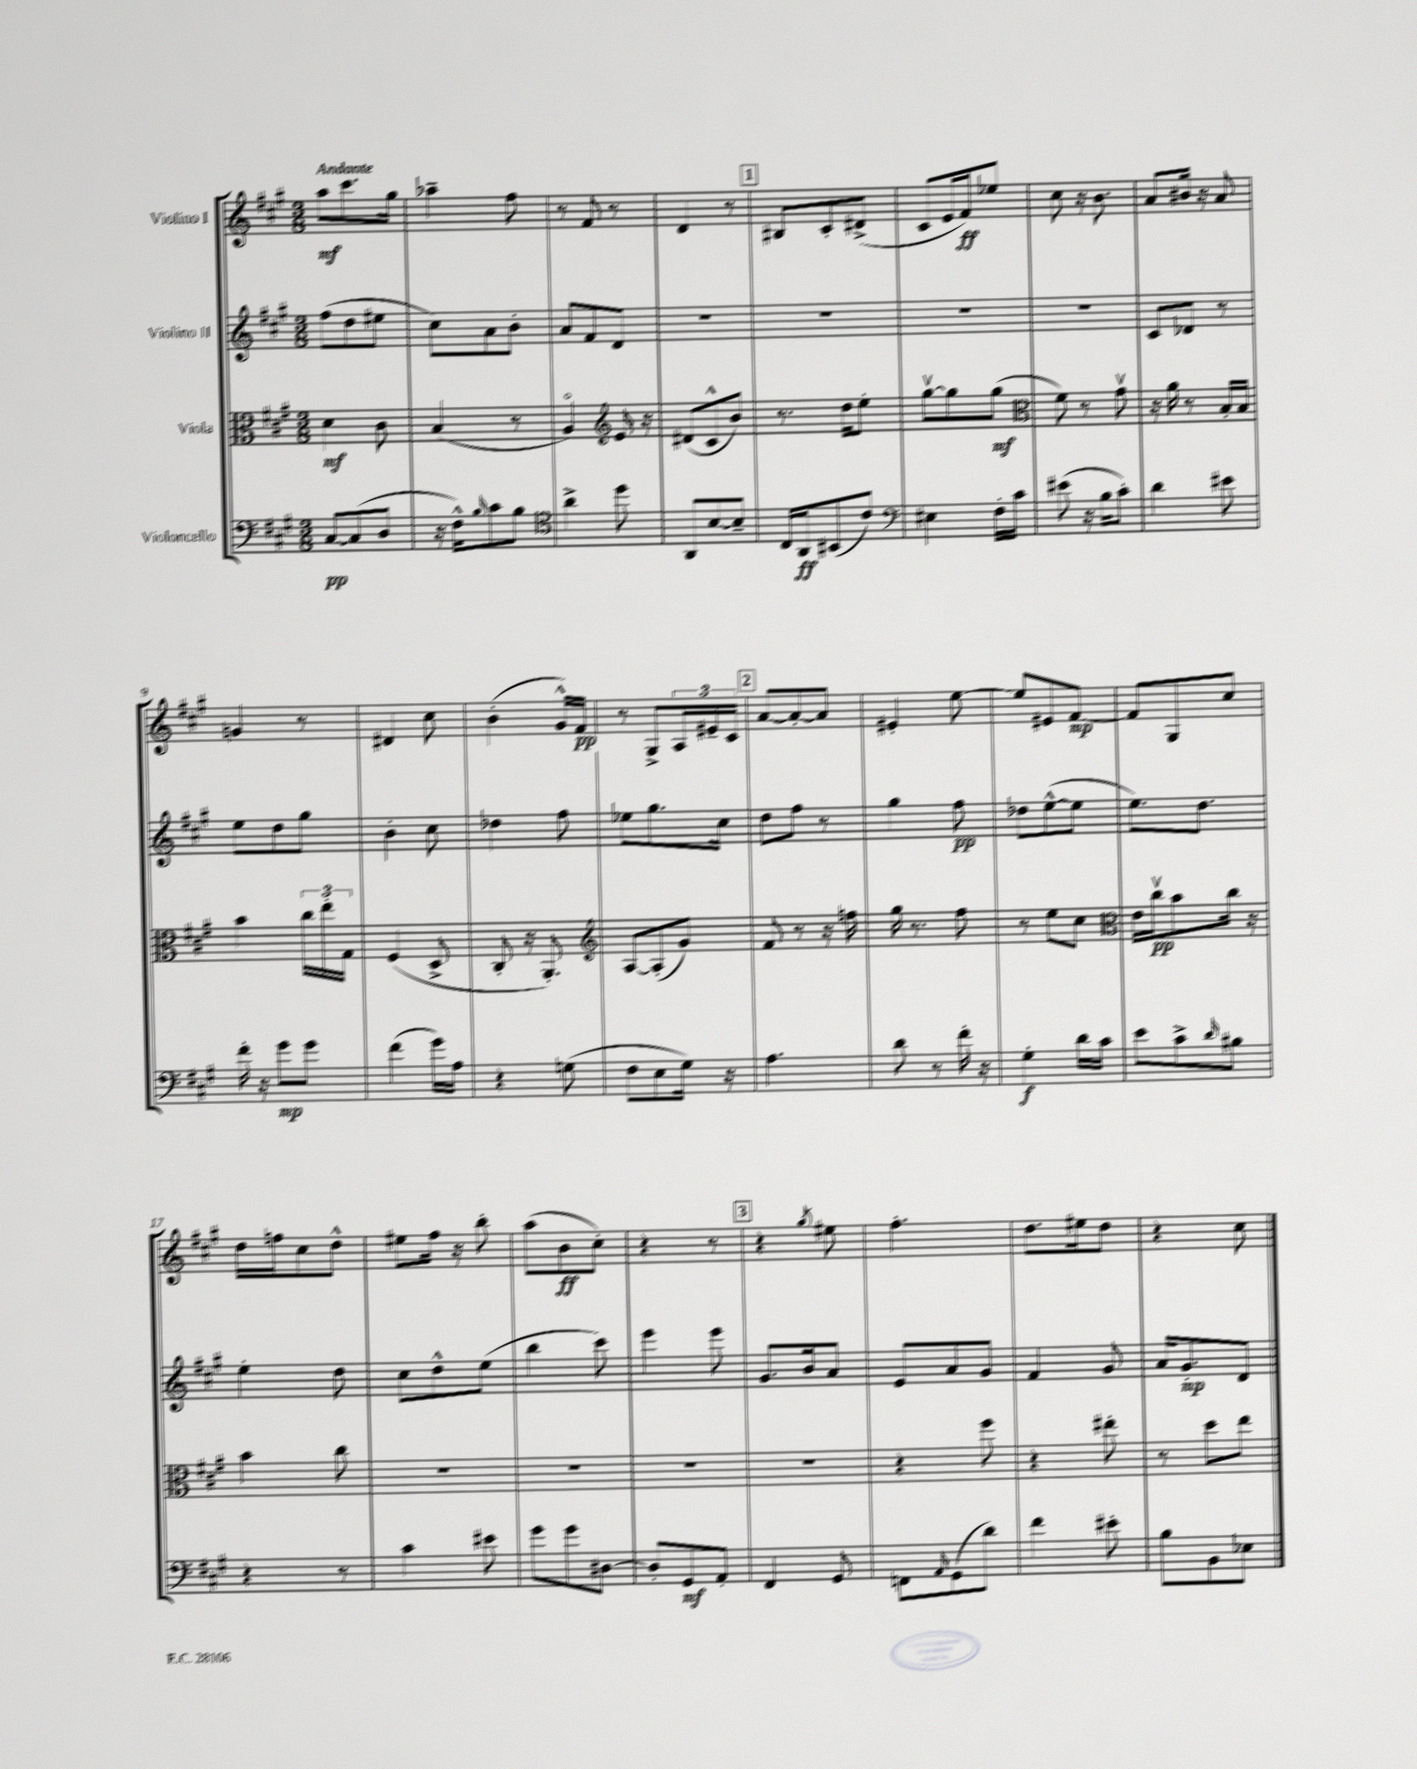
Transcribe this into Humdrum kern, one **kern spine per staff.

**kern	**kern	**kern	**kern
*staff4	*staff3	*staff2	*staff1
*clefF4	*clefC3	*clefG2	*clefG2
*k[f#c#g#]	*k[f#c#g#]	*k[f#c#g#]	*k[f#c#g#]
*M3/8	*M3/8	*M3/8	*M3/8
[8C#	4d	(8ff#	8aa
(8C#]	.	8dd	8.ccc#
8D	8c#	8ee#	.
.	.	.	16gg#
=	=	=	=
16r	(4B	8cc#)	4aa-~
16F#^^)	.	.	.
16qqB	.	.	.
8c#	.	8a	.
8B	8r	8b'	8ff#
=	=	=	=
*clefC4	*	*	*
4a^	4Ao)	8a	8r
.	.	8f#	8f#
*	*clefG2	*	*
8dd	16e	8d	8r
.	16r	.	.
=	=	=	=
8AA	(8d#	4.r	4d
[8B	8c#^^	.	.
8B~]	8b)	.	8r
=	=	=	=
16C#	8.r	4.r	8B#
16AA	.	.	.
(8BB#	.	.	8c#'
.	16dd	.	.
8c#)	8ee'	.	(8d#^
=	=	=	=
*clefF4	*	*	*
4E#	[8gg#v	4.r	8c#
.	8gg#]	.	16e
.	.	.	16f#)
16F#'	(8gg#	.	8ee-
16c#	.	.	.
=	=	=	=
*	*clefC3	*	*
(8e#	8f#)	4.r	8cc#
16r	8r	.	16r
16B	.	.	8.b
8c#')	8g#v	.	.
=	=	=	=
4d	16r	8c#	8a
.	16a	.	.
.	8r	8d-	16b#
.	.	.	16r
8e#	16B'	8r	8a
.	16B	.	.
=	=	=	=
16f#'	4b	8ee	4g
16r	.	.	.
8g#	.	8dd	.
8g#	24cc#	8gg#	8r
.	24ee'	.	.
.	24G#	.	.
=	=	=	=
(4f#	(4F#	4b'	4d#
16g#)	8D^	8cc#	8cc#
16A	.	.	.
=	=	=	=
4r	8C#'	4dd-	(4b'
.	16r	.	.
.	8.AA')	.	.
(8G	.	8ff#	16g#^^)
.	.	.	16f#
=	=	=	=
*	*clefG2	*	*
8F#	[8A	8ee-	8r
8E	(8A']	8.gg#	8G#^
16G#)	8g#)	.	24A
.	.	.	24e#~
16r	.	16cc#	.
.	.	.	24c#
=	=	=	=
4.A	8f#	8dd	[8a
.	8r	8ff#	8a'_
.	16r	8r	8a]
.	16ff	.	.
=	=	=	=
8d	16gg#	4gg#	4e#'
.	8.r	.	.
8r	.	.	.
16f#'	8ff#	8ff#	[8ee
16r	.	.	.
=	=	=	=
4G#'	8r	8dd-	8ee]
.	8ee	([8ee^^	8e#
16d	8cc#	8ee]	[8f#
16c#	.	.	.
=	=	=	=
*	*clefC3	*	*
8e	16e	8.ee)	8f#]
.	16cc#v	.	.
8c#^	8b	.	8G#
.	.	8.dd	.
16qqd	.	.	.
8B#	16cc#	.	8cc#
.	16r	.	.
=	=	=	=
4r	4b	4ee'	16dd
.	.	.	16ff
.	.	.	8cc#
8r	8cc#	8dd	8dd^^
=	=	=	=
4c#	4.r	8cc#	8ee#
.	.	8dd^^	16ff#
.	.	.	16r
8e#	.	(8ee	8bb'
=	=	=	=
8g#	4.r	4bb	(8aa
8g#	.	.	8b
[8D#	.	8ccc#)	8cc#')
=	=	=	=
8D#']	4.r	4eee	4r
8GG#	.	.	.
8AA'	.	8eee	8r
=	=	=	=
4FF#	4.r	8.g#	4r
.	.	16b	.
.	.	.	8qgg#
8GG#	.	8a	8ee#
=	=	=	=
8FF	4r	8e	4.ff#'
16qqAA	.	.	.
(8GG#	.	8a	.
8d)	8ff#	8g#	.
=	=	=	=
4f#	4r	4f#	8.dd
.	.	.	16ee#
8e#'	8ee#'	8g#	8dd
=	=	=	=
8B	8r	16a	4r
.	.	8.g#'	.
8BB	8dd	.	.
8E-	8ee	8d	8cc#
==	==	==	==
*-	*-	*-	*-
